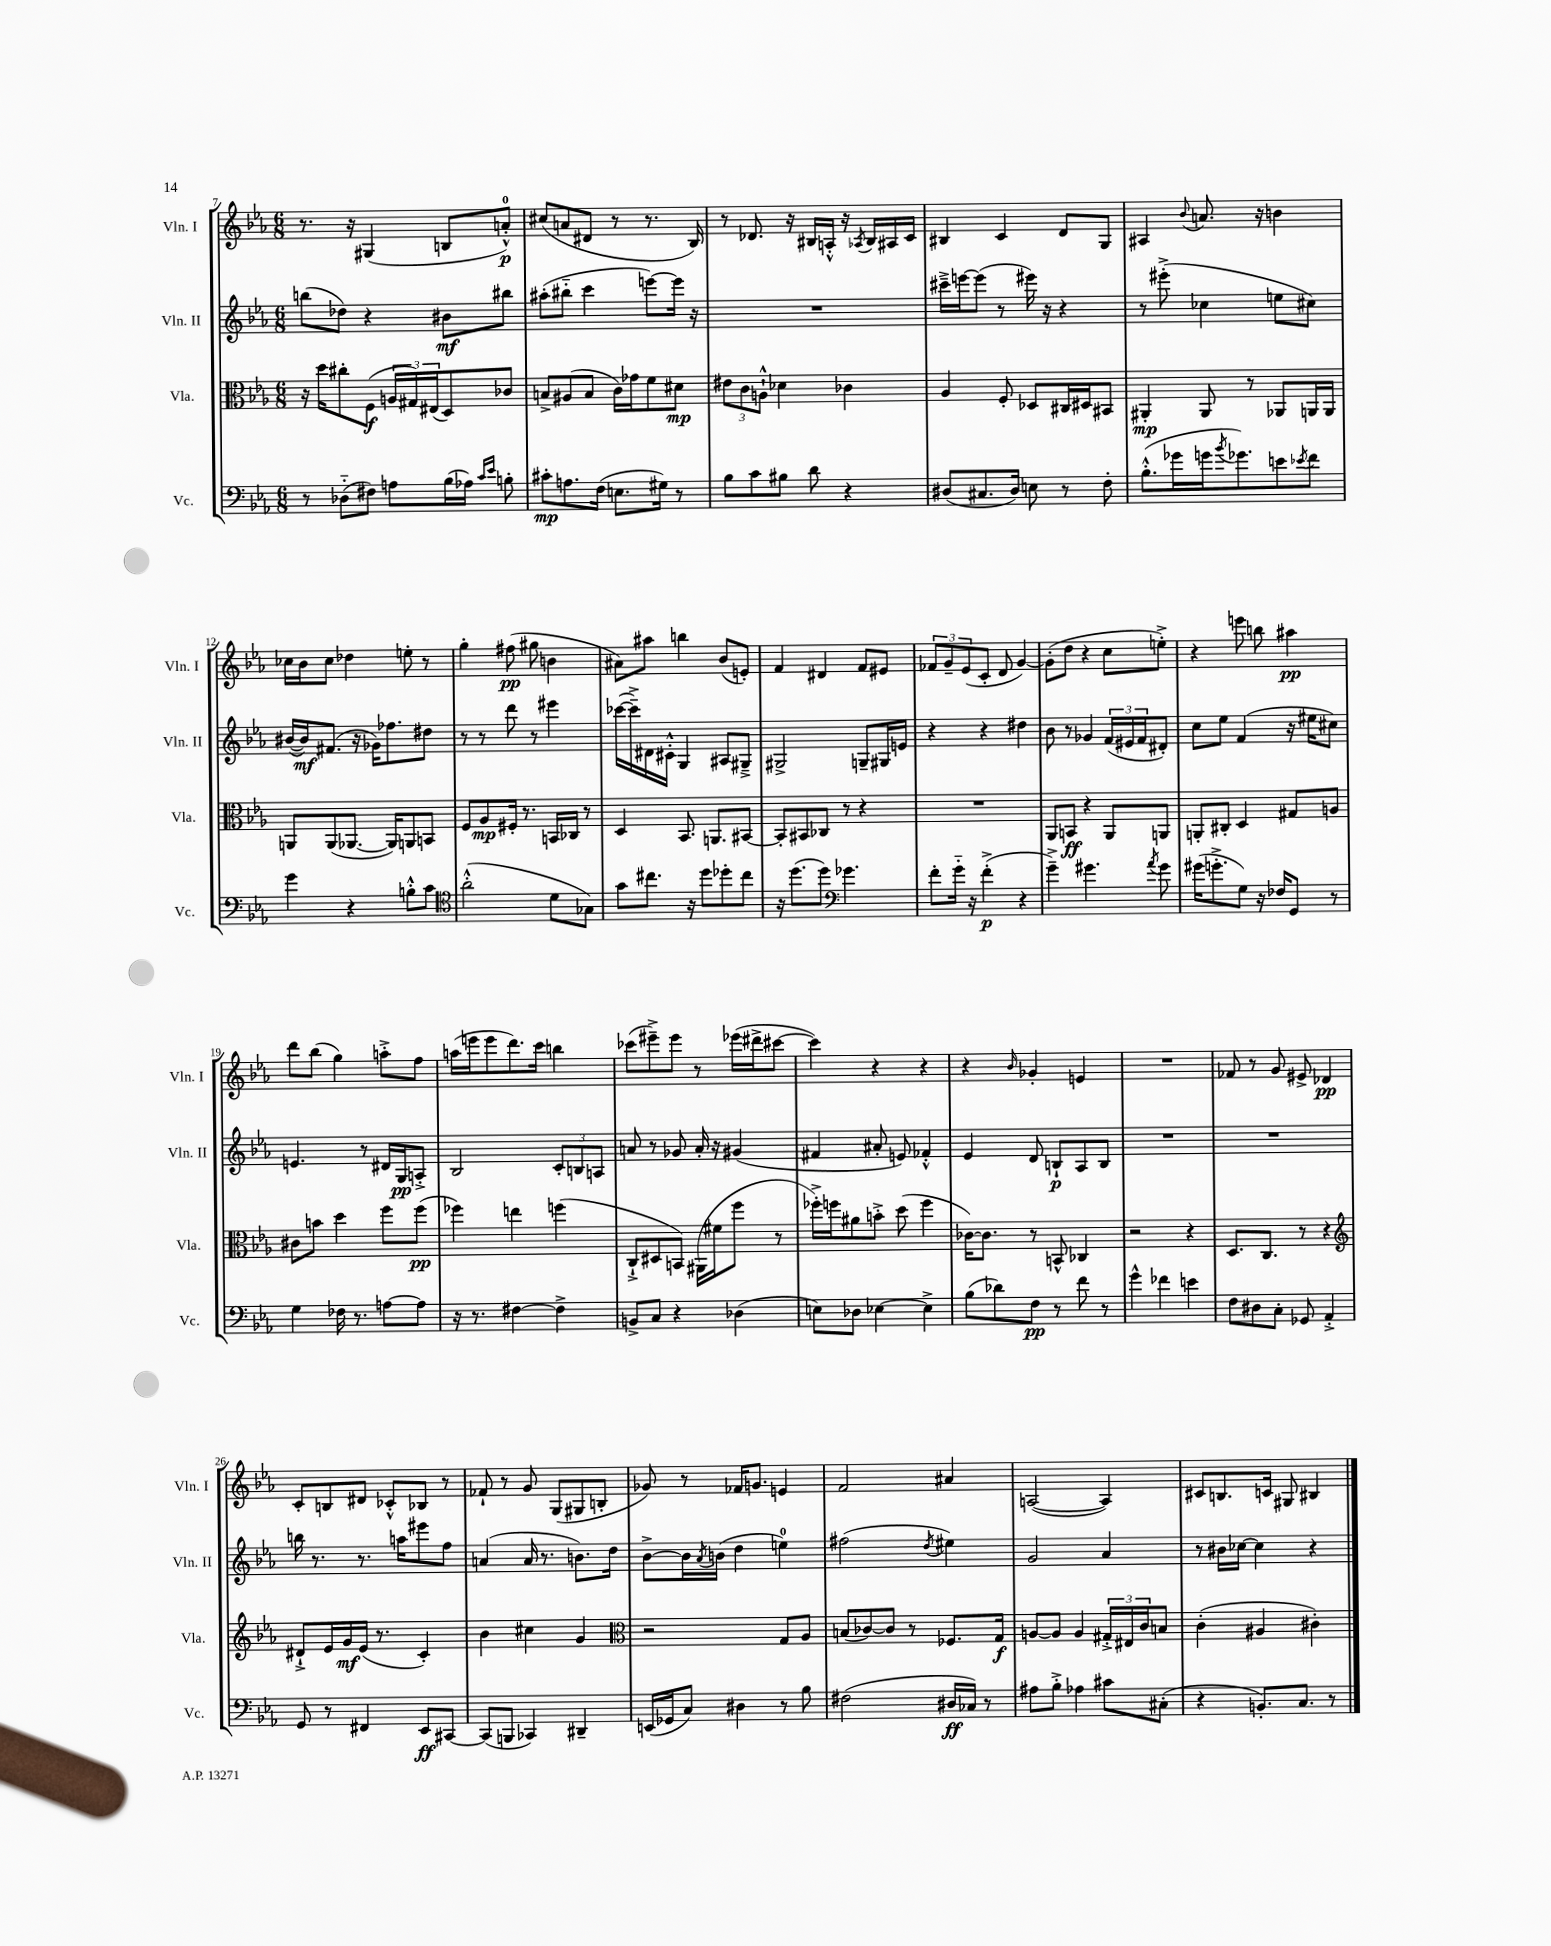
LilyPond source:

<<
\new StaffGroup <<
\new Staff = "s0" \with { instrumentName = "Vln. I" shortInstrumentName = "Vln. I" } {
    \clef treble \key ees \major \numericTimeSignature \time 6/8
    r8. r16 gis4( b8 a'8-0-.-^\p) |
    cis''8( a'8 dis'8 r8 r8. bes16) |
    r8 des'8. r16 bis16 a16-.-^ r16 \acciaccatura { aes8 } bis16 ais16 c'16 |
    bis4 c'4 d'8 g8 |
    ais4 \appoggiatura { bes'8 } a'8. r16 b'4 |
    ces''16 bes'16 ces''8 des''4 e''8-. r8 |
    g''4-. fis''8\pp( gis''8 b'4 |
    ais'8) ais''8 b''4 bes'8( e'8-.) |
    f'4 dis'4 f'8 eis'8 |
    \tuplet 3/2 { fes'8 g'8-- ees'8( } c'8-. d'8 g'4~) |
    g'8-.( d''8 r4 c''8 e''8-.->) |
    r4 e'''8 b''8 ais''4\pp |
    d'''8 bes''8( g''4) a''8-.-> f''8 |
    a''16( e'''16 e'''8 d'''8.) c'''16 b''4 |
    ces'''8( eis'''8--->) eis'''8 r8 ees'''16( dis'''16-> cis'''8~ |
    cis'''4) r4 r4 |
    r4 \grace { bes'16 } ges'4-. e'4 |
    R2. |
    fes'8 r8 g'8 eis'8-> des'4\pp |
    c'8-. b8 dis'8 ces'8-.-^ bes8 r8 |
    fes'8-! r8 g'8 g8( gis8 b8-. |
    ges'8) r8 fes'16 g'8. e'4 |
    f'2 ais'4 |
    a2~( a4) |
    cis'8 b8. c'16 gis8 bis4 \bar "|." |
}
\new Staff = "s1" \with { instrumentName = "Vln. II" shortInstrumentName = "Vln. II" } {
    \clef treble \key ees \major \numericTimeSignature \time 6/8
    b''8( des''8) r4 bis'8\mf bis''8 |
    ais''8-.( bis''8-_ c'''4 e'''8~) e'''16 r16 |
    R2. |
    cis'''16---> e'''16~ e'''8( r8 eis'''16) r16 r4 |
    r8 eis'''8-.->( ces''4 e''8 cis''8) |
    bis'16~( bis'16\mf) fis'8.( r16 ges'16) fes''8. dis''8 |
    r8 r8 d'''8 r8 eis'''4 |
    ces'''16~( ces'''16--->) dis'16 cis'16-.-^ g4 ais8 gis8---> |
    gis2-> g8-- gis16 e'16 |
    r4 r4 dis''4 |
    bes'8 r8 ges'4 \tuplet 3/2 { f'16( eis'16 f'16 } dis'8-.) |
    c''8 ees''8 f'4( r16 eis''16 cis''8) |
    e'4. r8 dis'16 g16\pp a8-.-> |
    bes2 \tuplet 3/2 { c'8-. b8 a8 } |
    a'8 r8 ges'8 a'16-. r16 gis'4( |
    fis'4 ais'8-. e'8) fes'4-.-^ |
    ees'4 d'8 b8-!\p aes8 b8 |
    R2. |
    R2. |
    b''16 r8. r8. a''16 eis'''8 f''8 |
    a'4( a'16 r8. b'8.) d''16 |
    bes'8~-> bes'16 \acciaccatura { aes'8 } b'16( d''4 e''4-0) |
    fis''2( \acciaccatura { d''8 } eis''4) |
    g'2 aes'4 |
    r8 bis'16 ces''16~ ces''4 r4 \bar "|." |
}
\new Staff = "s2" \with { instrumentName = "Vla." shortInstrumentName = "Vla." } {
    \clef alto \key ees \major \numericTimeSignature \time 6/8
    r16 d''16 cis''8-. f8\f( \tuplet 3/2 { a16 gis16) eis16( } d8) ces'8 |
    b8-> ais8( b8 c'16) ges'16 f'8 dis'8\mp |
    \tuplet 3/2 { eis'8 c'8 a8-!-^ } des'4 ces'4 |
    aes4 f8-. des8 cis16 dis16 bis,8 |
    ais,4-.\mp ais,8 r8 aes,8 a,16 a,16 |
    a,8 a,8( aes,8.~ aes,16) a,8 b,8 |
    f8 aes8\mp fis16-. r8. b,16 ces16 r8 |
    d4 bes,8. a,8. bis,8~ |
    bis,8-. bis,8 ces8 r8 r4 |
    R2. |
    aes,8 b,8\ff r4 aes,8 a,8 |
    a,8-. cis8-. d4 gis8 a8 |
    cis'8 b'8 d''4 f''8 f''8\pp( |
    fes''4) e''4 f''4( |
    c8-!-> dis8 b,8) ais,16( fis'16 f''8 r8 |
    fes''16-.->) f''16 ais'8 b'8-.-> d''8( f''4 |
    ces'16~) ces'8. r8 b,8-^ ces4 |
    r2 r4 |
    d8. c8. r8 r4 |
    \clef treble dis'8-!-> ees'16 g'16\mf ees'16( r8. c'4-.) |
    bes'4 cis''4 g'4 |
    \clef alto r2 g8 aes8 |
    b8( ces'8~) ces'8 r8 fes8. g16\f |
    a8~ a8 a4 \tuplet 3/2 { gis16-.-> eis16 c'16 } b8 |
    c'4-.( ais4 cis'4-.) \bar "|." |
}
\new Staff = "s3" \with { instrumentName = "Vc." shortInstrumentName = "Vc." } {
    \clef bass \key ees \major \numericTimeSignature \time 6/8
    r8 des8-_( fis8) a8 bes16( aes16) \grace { c'16 ees'16 } b8-. |
    cis'8-.\mp a8. f16( e8. gis16) r8 |
    bes8 c'8 bis8 d'8 r4 |
    dis8( cis8. dis16) e8 r8 f8-. |
    bes8.-.-^( ges'16 g'16 \acciaccatura { bes'8 } ges'8.) e'8 \acciaccatura { ees'8 } f'8 |
    g'4 r4 b8-.-^ c'8 |
    \clef tenor aes'2-.-^( d'8 ges8) |
    g'8 cis''8. r16 d''8 des''8-. cis''8 |
    r16 d''8.( d''8) \clef bass ges'4. |
    f'8-. g'16-_ r16 f'4-.->\p( r4 |
    g'4--->) gis'4. \acciaccatura { aes'8 } gis'8 |
    gis'16( g'8.-.-> g8) r16 fes16 g,8 r8 |
    g4 fes16 r8. a8~ a8 |
    r16 r8. fis4~ fis4-> |
    b,8-> c8 r4 des4( |
    e8) des8 ees4~ ees4-> |
    bes8( des'8) f8\pp r8 f'8 r8 |
    g'4-^ fes'4 e'4 |
    f8 dis8 c8-. ges,8 aes,4-.-> |
    g,8 r8 fis,4 ees,8\ff cis,8~ |
    cis,8( b,,8 ces,4) dis,4-- |
    e,16( ges,16 c8) dis4 r8 bes8 |
    fis2( dis16\ff ces16) r8 |
    ais8 bes8-.-> aes4 cis'8 cis8-.( |
    r4 b,8.-.) c8. r8 \bar "|." |
}
>>
>>
\layout { \context { \Score currentBarNumber = #7 } }
